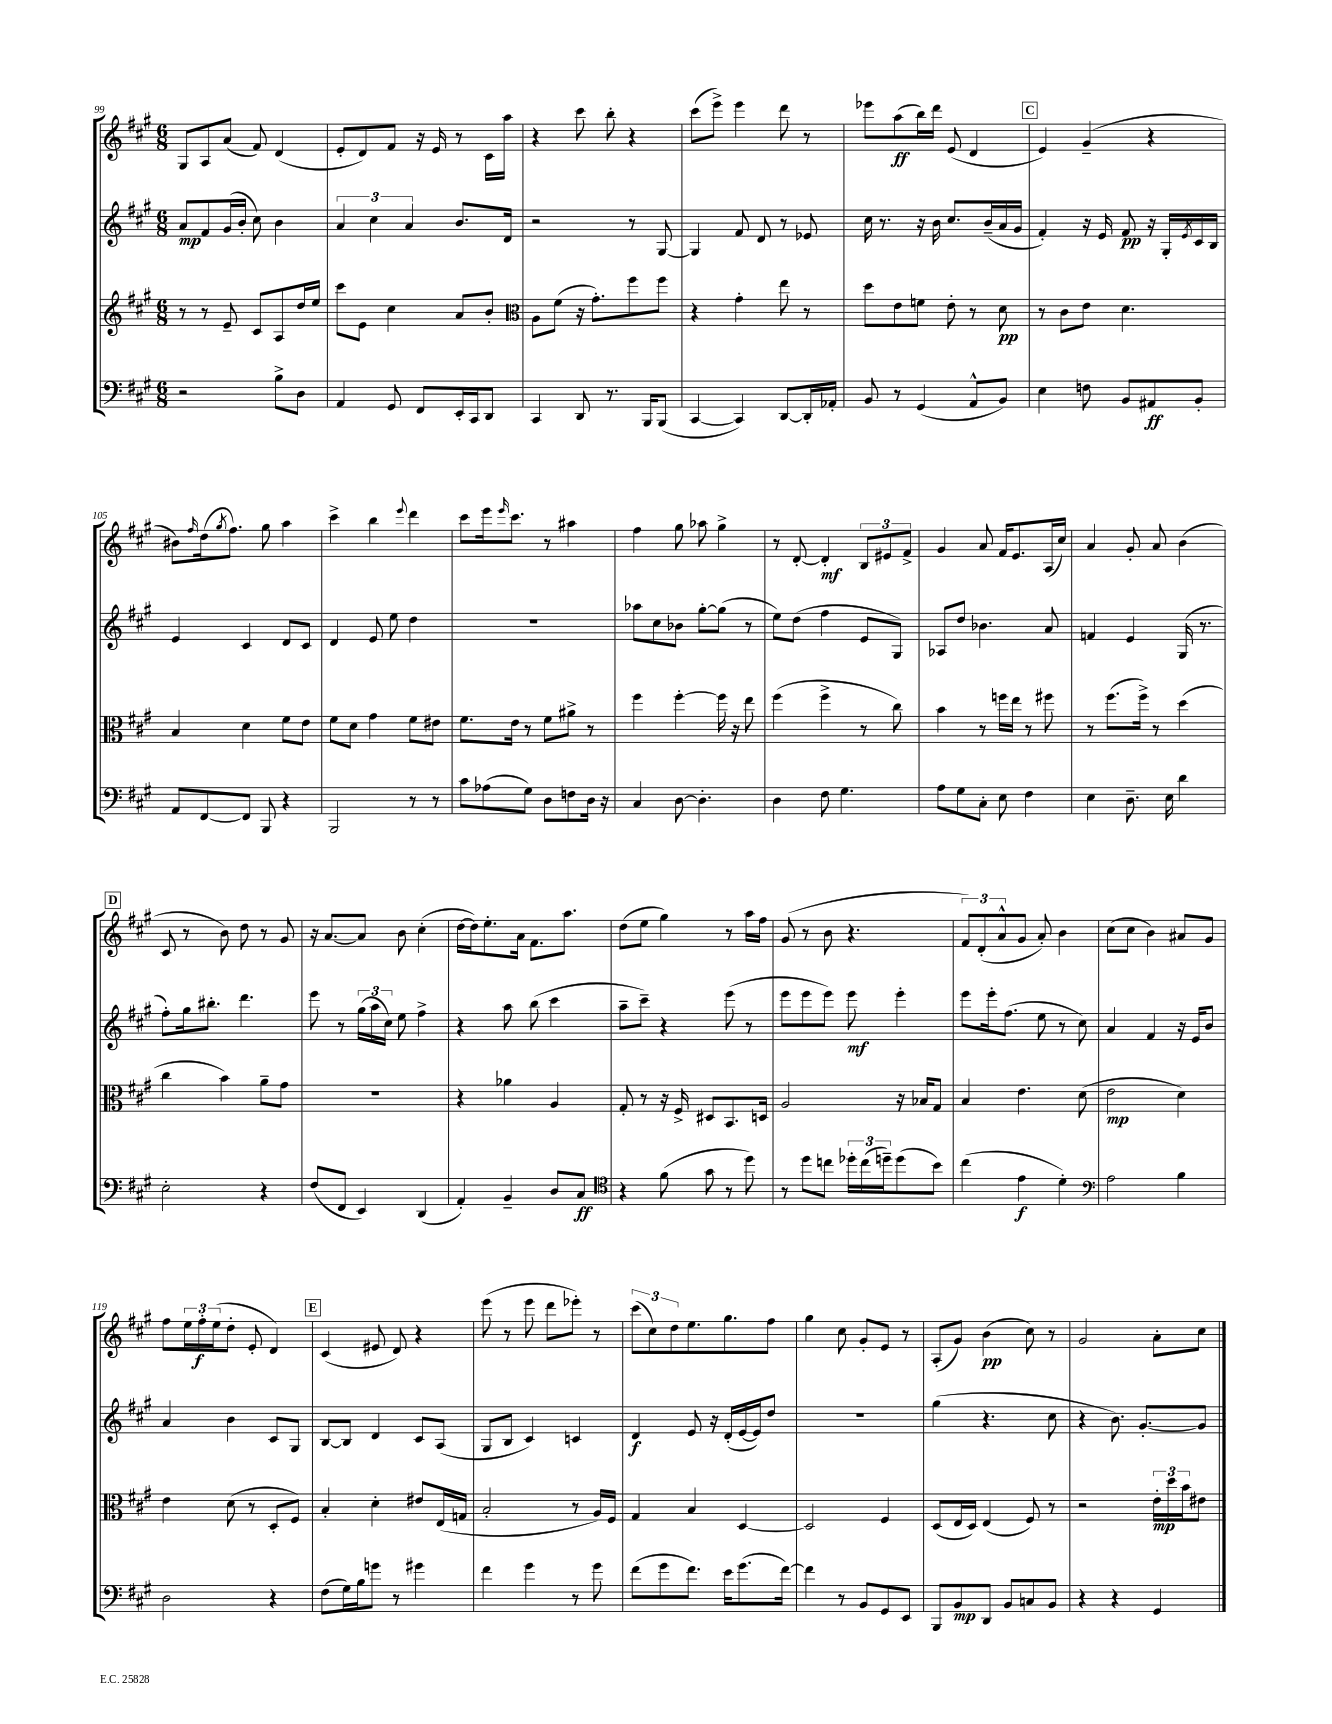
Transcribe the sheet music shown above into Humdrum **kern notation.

**kern	**dynam	**kern	**dynam	**kern	**dynam	**kern	**dynam
*part4	*part4	*part3	*part3	*part2	*part2	*part1	*part1
*staff4	*staff4	*staff3	*staff3	*staff2	*staff2	*staff1	*staff1
*clefF4	*	*clefG2	*	*clefG2	*	*clefG2	*
*k[f#c#g#]	*	*k[f#c#g#]	*	*k[f#c#g#]	*	*k[f#c#g#]	*
*M6/8	*	*M6/8	*	*M6/8	*	*M6/8	*
=99	=99	=99	=99	=99	=99	=99	=99
2r	.	8r	.	8a/L	mp	8G#/L	.
.	.	8r	.	8f#/	.	8A/	.
.	.	8e~/	.	(16g#/L	.	(8a/J	.
.	.	.	.	16b'/JJ	.	.	.
.	.	8c#/L	.	8cc#\)	.	8f#/)	.
8B^\L	.	8A/	.	4b\	.	(4d/	.
8D\J	.	16dd/L	.	.	.	.	.
.	.	16ee/JJ	.	.	.	.	.
=100	=100	=100	=100	=100	=100	=100	=100
4AA/	.	8ccc#\L	.	6a/	.	8e'/L	.
.	.	8e\J	.	.	.	8d/)	.
.	.	.	.	6cc#\	.	.	.
8GG#/	.	4cc#\	.	.	.	8f#/J	.
.	.	.	.	6a/	.	.	.
8FF#/L	.	.	.	.	.	16r	.
.	.	.	.	.	.	16e/	.
16EE'/L	.	8a/L	.	8.b/L	.	8r	.
16CC#/J	.	.	.	.	.	.	.
8DD/J	.	8b'/J	.	.	.	16c#\LL	.
.	.	.	.	16d/Jk	.	16aa\JJ	.
=101	=101	=101	=101	=101	=101	=101	=101
*	*	*clefC3	*	*	*	*	*
4CC#/	.	8A\L	.	2r	.	4r	.
.	.	(8f#\J	.	.	.	.	.
8DD/	.	16r	.	.	.	8ccc#\	.
.	.	8.g#'\L)	.	.	.	.	.
8.r	.	.	.	.	.	8bb'\	.
.	.	8ff#\	.	8r	.	4r	.
16BBB/KL	.	.	.	.	.	.	.
(8BBB/J	.	8ff#\J	.	[8G#/	.	.	.
=102	=102	=102	=102	=102	=102	=102	=102
[4CC#/	.	4r	.	4G#/]	.	(8ccc#\L	.
.	.	.	.	.	.	8eee^\J)	.
4CC#/])	.	4g#'\	.	8f#/	.	4eee\	.
.	.	.	.	8d/	.	.	.
[8DD/L	.	8ee\	.	8r	.	8ddd\	.
16DD'/L]	.	8r	.	8e-X/	.	8r	.
16AA-X'/JJ	.	.	.	.	.	.	.
=103	=103	=103	=103	=103	=103	=103	=103
8BB/	.	8dd\L	.	16cc#\	.	8eee-X\L	.
.	.	.	.	8.r	.	.	.
8r	.	8e\	.	.	.	(8aa\	ff
(4GG#/	.	8fn\J	.	16r	.	16bb\L)	.
.	.	.	.	16b\	.	16ddd\JJ	.
.	.	8e'\	.	8.cc#/L	.	(8e/	.
8AA^^/L	.	8r	.	.	.	4d/	.
.	.	.	.	(16b~/L	.	.	.
8BB/J)	.	8d\	pp	16a/	.	.	.
.	.	.	.	16g#/JJ	.	.	.
!!LO:REH:place=s1:t=C
=104	=104	=104	=104	=104	=104	=104	=104
4E\	.	8r	.	4f#'/)	.	4e/)	.
.	.	8c#\L	.	.	.	.	.
8Fn\	.	8e\J	.	16r	.	(4g#~/	.
.	.	.	.	16e/	.	.	.
8BB/L	.	4.d\	.	8f#/	pp	.	.
8AA#X/	ff	.	.	16r	.	4r	.
.	.	.	.	16G#'/LL	.	.	.
.	.	.	.	8qe/	.	.	.
8BB'/J	.	.	.	16c#/	.	.	.
.	.	.	.	16B/JJ	.	.	.
!!LO:LB:g=z
=105	=105	=105	=105	=105	=105	=105	=105
8AA/L	.	4B/	.	4e/	.	8b#X\L)	.
.	.	.	.	.	.	16qqff#/	.
[8FF#/	.	.	.	.	.	(16dd\k	.
.	.	.	.	.	.	8qgg#/	.
.	.	.	.	.	.	8.ff#\J)	.
8FF#/J]	.	4d\	.	4c#/	.	.	.
8BBB/	.	.	.	.	.	8gg#\	.
4r	.	8f#\L	.	8d/L	.	4aa\	.
.	.	8e\J	.	8c#/J	.	.	.
=106	=106	=106	=106	=106	=106	=106	=106
2BBB/	.	8f#\L	.	4d/	.	4ccc#^\	.
.	.	8d\J	.	.	.	.	.
.	.	4g#\	.	8e/	.	4bb\	.
.	.	.	.	8ee\	.	.	.
.	.	.	.	.	.	8qqeee/	.
8r	.	8f#\L	.	4dd\	.	4ddd\	.
8r	.	8e#X\J	.	.	.	.	.
=107	=107	=107	=107	=107	=107	=107	=107
8c#\L	.	8.f#\L	.	2.r	.	8ccc#\L	.
(8A-X\	.	.	.	.	.	16eee\k	.
.	.	.	.	.	.	16qqeee/	.
.	.	16e\Jk	.	.	.	8.ccc#\J	.
8G#\J)	.	8r	.	.	.	.	.
8D\L	.	8f#\L	.	.	.	8r	.
8Fn\	.	8a#X^\J	.	.	.	4aa#X\	.
16D\Jk	.	8r	.	.	.	.	.
16r	.	.	.	.	.	.	.
=108	=108	=108	=108	=108	=108	=108	=108
4C#/	.	4ff#\	.	8aa-X\L	.	4ff#\	.
.	.	.	.	8cc#\	.	.	.
[8D\	.	[4ff#'\	.	8b-X\J	.	8gg#\	.
4.D'\]	.	.	.	[8gg#'\L	.	8aa-X\	.
.	.	16ff#\]	.	(8gg#\J]	.	4gg#^\	.
.	.	16r	.	.	.	.	.
.	.	8ee\	.	8r	.	.	.
=109	=109	=109	=109	=109	=109	=109	=109
4D\	.	(4ff#\	.	8ee\L)	.	8r	.
.	.	.	.	(8dd\J	.	[8d'/	.
8F#\	.	4ff#^\	.	4ff#\	.	4d'/]	mf
4.G#\	.	.	.	.	.	.	.
.	.	8r	.	8e/L	.	12B/L	.
.	.	.	.	.	.	12e#X/	.
.	.	8cc#\)	.	8G#/J)	.	.	.
.	.	.	.	.	.	12f#^/J	.
=110	=110	=110	=110	=110	=110	=110	=110
8A\L	.	4b\	.	8A-X/L	.	4g#/	.
8G#\	.	.	.	8dd/J	.	.	.
8C#'\J	.	8r	.	4.b-X\	.	8a/	.
8E\	.	16ffn\LL	.	.	.	16f#/KL	.
.	.	16ee\JJ	.	.	.	8.e/	.
4F#\	.	8r	.	.	.	.	.
.	.	8ff#X\	.	8a/	.	(16A/L	.
.	.	.	.	.	.	16cc#/JJ)	.
=111	=111	=111	=111	=111	=111	=111	=111
4E\	.	8r	.	4fn/	.	4a/	.
.	.	(8.ff#\L	.	.	.	.	.
8.D~\	.	.	.	4e/	.	8g#'/	.
.	.	16ff#^\Jk)	.	.	.	.	.
.	.	8r	.	.	.	8a/	.
16E\	.	.	.	.	.	.	.
4d\	.	(4dd\	.	(16G#/	.	(4b\	.
.	.	.	.	8.r	.	.	.
!!LO:LB:g=z
!!LO:REH:place=s1:t=D
=112	=112	=112	=112	=112	=112	=112	=112
2E'\	.	4cc#\	.	8ff#'\L)	.	8c#/	.
.	.	.	.	16gg#\k	.	8r	.
.	.	.	.	8.bb#X'\J	.	.	.
.	.	4b\)	.	.	.	8b\)	.
.	.	.	.	4.ddd\	.	8dd\	.
4r	.	8a~\L	.	.	.	8r	.
.	.	8g#\J	.	.	.	8g#/	.
=113	=113	=113	=113	=113	=113	=113	=113
(8F#/L	.	2.r	.	8eee\	.	16r	.
.	.	.	.	.	.	[8.a/L	.
8FF#/J	.	.	.	8r	.	.	.
4EE/)	.	.	.	(24gg#\LL	.	8a/J]	.
.	.	.	.	24aa\	.	.	.
.	.	.	.	24cc#\JJ)	.	.	.
.	.	.	.	8ee\	.	8b\	.
(4DD/	.	.	.	4ff#^\	.	(4cc#'\	.
=114	=114	=114	=114	=114	=114	=114	=114
4AA'/)	.	4r	.	4r	.	[16dd\LL	.
.	.	.	.	.	.	16dd\J])	.
.	.	.	.	.	.	8.ee'\	.
4BB~/	.	4a-X\	.	8aa\	.	.	.
.	.	.	.	.	.	16a\Jk	.
.	.	.	.	(8bb\	.	8.f#\L	.
8D/L	.	4A/	.	4ccc#\	.	.	.
.	.	.	.	.	.	8.aa\J	.
8C#/J	ff	.	.	.	.	.	.
=115	=115	=115	=115	=115	=115	=115	=115
*clefC4	*	*	*	*	*	*	*
4r	.	8G#'/	.	8aa~\L	.	(8dd\L	.
.	.	8r	.	8ccc#~\J)	.	8ee\J	.
(8f#\	.	16r	.	4r	.	4gg#\)	.
.	.	16F#^/	.	.	.	.	.
8g#\	.	8D#X/L	.	.	.	.	.
8r	.	8.BB/	.	(8eee\	.	8r	.
8dd\)	.	.	.	8r	.	16aa\LL	.
.	.	16Dn/Jk	.	.	.	16ff#\JJ	.
=116	=116	=116	=116	=116	=116	=116	=116
8r	.	2A/	.	8eee\L	.	(8g#/	.
8dd\L	.	.	.	8eee\	.	8r	.
8ccn\J	.	.	.	8eee\J)	.	8b\	.
24dd-X'\LL	.	.	.	8eee\	mf	4.r	.
(24cc\	.	.	.	.	.	.	.
24ddn~\J)	.	.	.	.	.	.	.
(8dd\	.	16r	.	4eee'\	.	.	.
.	.	16B-X/KL	.	.	.	.	.
8b\J)	.	8G#/J	.	.	.	.	.
=117	=117	=117	=117	=117	=117	=117	=117
(4cc#\	.	4B/	.	8eee\L	.	12f#/L)	.
.	.	.	.	.	.	(12d'/	.
.	.	.	.	16eee'\k	.	.	.
.	.	.	.	.	.	12a^^/	.
.	.	.	.	(8.ff#\J	.	.	.
4e\	f	4.e\	.	.	.	8g#/J	.
.	.	.	.	8ee\	.	8a'/)	.
4d'\)	.	.	.	8r	.	4b\	.
.	.	(8d\	.	8cc#\)	.	.	.
=118	=118	=118	=118	=118	=118	=118	=118
*clefF4	*	*	*	*	*	*	*
2A\	.	2e\	mp	4a/	.	(8cc#\L	.
.	.	.	.	.	.	8cc#\J	.
.	.	.	.	4f#/	.	4b\)	.
4B\	.	4d\)	.	16r	.	8a#X/L	.
.	.	.	.	16e/KL	.	.	.
.	.	.	.	8b/J	.	8g#/J	.
!!LO:LB:g=z
=119	=119	=119	=119	=119	=119	=119	=119
2D\	.	4e\	.	4a/	.	8ff#\L	.
.	.	.	.	.	.	24ee\L	.
.	.	.	.	.	.	24ff#'\	f
.	.	.	.	.	.	(24ee\J	.
.	.	(8d\	.	4b\	.	8dd'\J	.
.	.	8r	.	.	.	8e'/	.
4r	.	8D'/L	.	8c#/L	.	4d/)	.
.	.	8F#/J)	.	8G#/J	.	.	.
!!LO:REH:place=s1:t=E
=120	=120	=120	=120	=120	=120	=120	=120
(8F#\L	.	4B'/	.	[8B/L	.	(4c#/	.
16G#\L)	.	.	.	8B/J]	.	.	.
16B\J	.	.	.	.	.	.	.
8gn\J	.	4d'\	.	4d/	.	8e#X/	.
8r	.	.	.	.	.	8d/)	.
4g#X\	.	8e#X/L	.	8c#/L	.	4r	.
.	.	(16E/L	.	(8A/J	.	.	.
.	.	16Gn/JJ	.	.	.	.	.
=121	=121	=121	=121	=121	=121	=121	=121
4f#\	.	2B'/	.	8G#/L	.	(8eee\	.
.	.	.	.	8B/J	.	8r	.
4g#\	.	.	.	4c#/)	.	8eee\	.
.	.	.	.	.	.	8ddd\L	.
8r	.	8r	.	4cn/	.	8eee-X'\J)	.
8g#\	.	16A/LL)	.	.	.	8r	.
.	.	16F#/JJ	.	.	.	.	.
=122	=122	=122	=122	=122	=122	=122	=122
(8f#\L	.	4G#/	.	4d/	f	(12ccc#\L	.
.	.	.	.	.	.	12cc#\)	.
8g#\	.	.	.	.	.	.	.
.	.	.	.	.	.	12dd\	.
8.f#\J)	.	4B/	.	8e/	.	8.ee\	.
.	.	.	.	16r	.	.	.
16e\KL	.	.	.	(16d'/LL	.	8.gg#\	.
(8.g#\	.	[4D/	.	[16e/	.	.	.
.	.	.	.	16e/J])	.	.	.
.	.	.	.	8dd/J	.	8ff#\J	.
[16f#\Jk)	.	.	.	.	.	.	.
=123	=123	=123	=123	=123	=123	=123	=123
4f#\]	.	2D/]	.	2.r	.	4gg#\	.
8r	.	.	.	.	.	8cc#\	.
8BB/L	.	.	.	.	.	8g#'/L	.
8GG#/	.	4F#/	.	.	.	8e/J	.
8EE/J	.	.	.	.	.	8r	.
=124	=124	=124	=124	=124	=124	=124	=124
8BBB/L	.	(8D/L	.	(4gg#\	.	(8A'/L	.
8BB/	mp	16E/L	.	.	.	8g#/J)	.
.	.	16D/JJ)	.	.	.	.	.
8DD/J	.	(4E/	.	4.r	.	(4b\	pp
8BB/L	.	.	.	.	.	.	.
8Cn/	.	8F#/)	.	.	.	8cc#\)	.
8BB/J	.	8r	.	8cc#\	.	8r	.
=125	=125	=125	=125	=125	=125	=125	=125
4r	.	2r	.	4r	.	2g#/	.
4r	.	.	.	8.b\)	.	.	.
.	.	.	.	[8.g#'/L	.	.	.
4GG#/	.	24e'\LL	mp	.	.	8a'\L	.
.	.	24dd\	.	.	.	.	.
.	.	24b\J	.	.	.	.	.
.	.	8e#X\J	.	8g#/J]	.	8cc#\J	.
==	==	==	==	==	==	==	==
*-	*-	*-	*-	*-	*-	*-	*-
